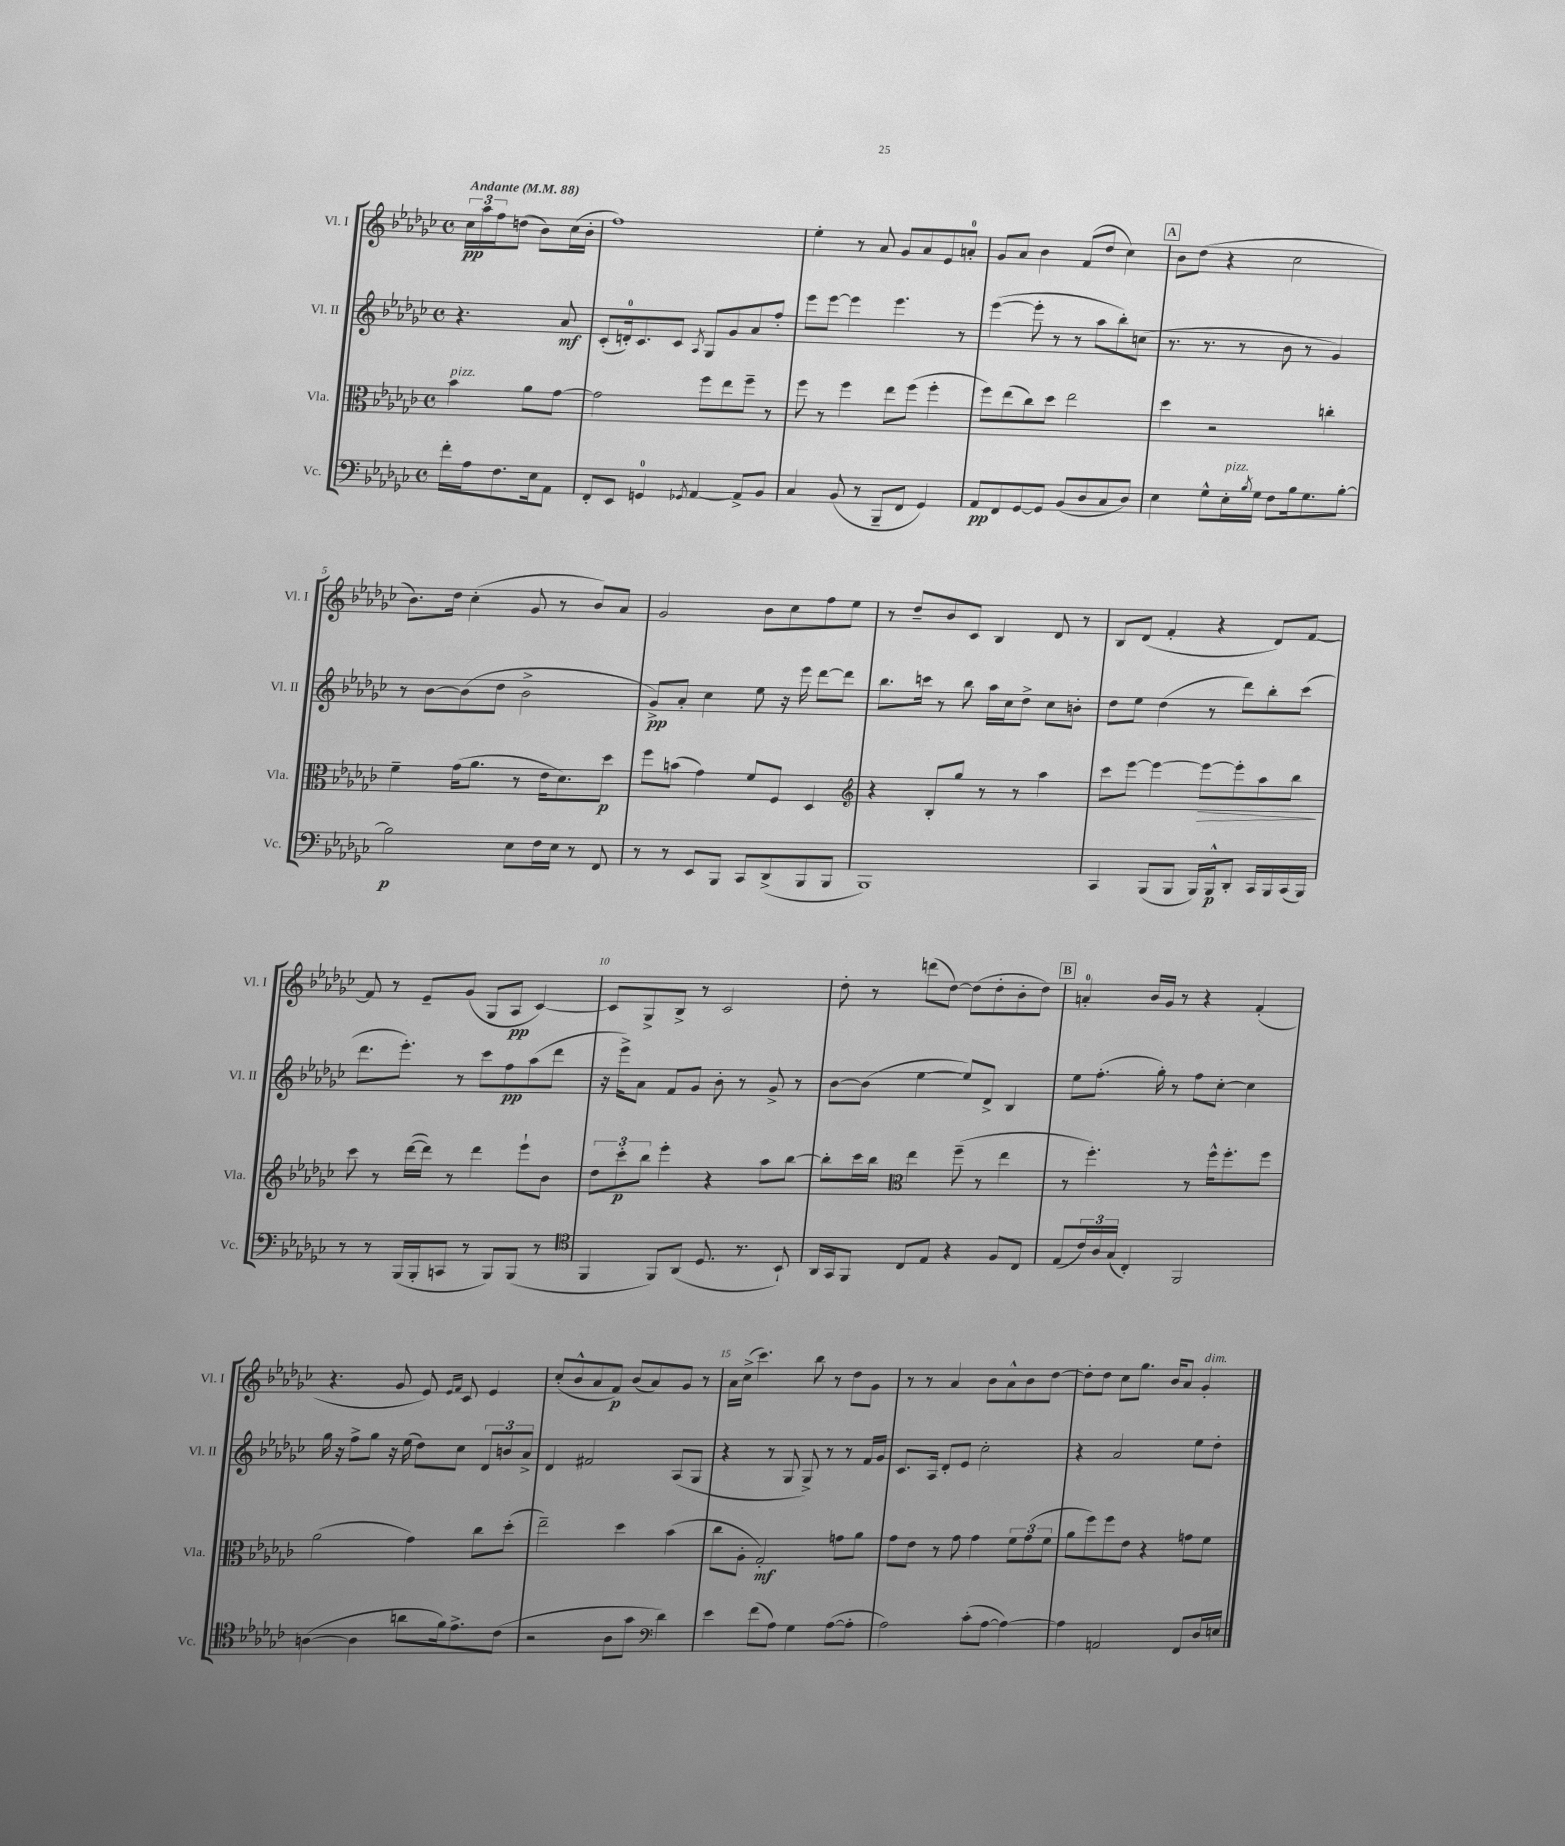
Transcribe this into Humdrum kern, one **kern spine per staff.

**kern	**dynam	**kern	**dynam	**kern	**dynam	**kern	**dynam
*part4	*part4	*part3	*part3	*part2	*part2	*part1	*part1
*staff4	*staff4	*staff3	*staff3	*staff2	*staff2	*staff1	*staff1
*I"Vc.	*	*I"Vla.	*	*I"Vl. II	*	*I"Vl. I	*
*I'Vc.	*	*I'Vla.	*	*I'Vl. II	*	*I'Vl. I	*
*clefF4	*	*clefC3	*	*clefG2	*	*clefG2	*
*k[b-e-a-d-g-c-]	*	*k[b-e-a-d-g-c-]	*	*k[b-e-a-d-g-c-]	*	*k[b-e-a-d-g-c-]	*
*M4/4	*	*M4/4	*	*M4/4	*	*M4/4	*
*met(c)	*	*met(c)	*	*met(c)	*	*met(c)	*
*MM88	*	*MM88	*	*MM88	*	*MM88	*
=	=	=	=	=	=	=	=
!	!	!	!	!	!	!LO:TX:a:B:t=Andante	!
!	!	!LO:TX:a:i:t=pizz.	!	!	!	!	!
16f'\LL	.	4b-\	.	4.r	.	24cc-\LL	pp
.	.	.	.	.	.	24aa-\	.
16A-\J	.	.	.	.	.	.	.
.	.	.	.	.	.	24ff\J	.
8.F\	.	.	.	.	.	(8ddn\J	.
.	.	8a-\L	.	.	.	8b-\L)	.
16E-\k	.	.	.	.	.	.	.
8AA-\J	.	[8g-\J	.	8a-/	mf	(16cc-\L	.
.	.	.	.	.	.	16b-'\JJ	.
=1	=1	=1	=1	=1	=1	=1	=1
8FF'/L	.	2g-\]	.	(8c-'/L	.	1ff)	.
8EE-/J	.	.	.	16dn'/k)	.	.	.
.	.	.	.	8.c-/	.	.	.
4GGn/	.	.	.	.	.	.	.
.	.	.	.	8c-/J	.	.	.
8qGG-X/	.	.	.	8qA-/	.	.	.
[4AA-/	.	8ff\L	.	8G-/L	.	.	.
.	.	8ee-\	.	8g-/	.	.	.
8AA-^/L]	.	8ff~\J	.	8a-/	.	.	.
8BB-/J	.	8r	.	8ff'/J	.	.	.
=2	=2	=2	=2	=2	=2	=2	=2
4C-/	.	8ff\	.	8eee-\L	.	4ee-'\	.
.	.	8r	.	[8eee-\J	.	.	.
(8BB-/	.	4ff\	.	4eee-\]	.	8r	.
8r	.	.	.	.	.	8a-/	.
8BBB-~/L	.	8ee-\L	.	4.eee-\	.	8g-/L	.
8FF/J	.	(8ff\J	.	.	.	8a-/	.
4GG-/)	.	4ff'\	.	.	.	8e-/	.
.	.	.	.	8r	.	8an'/J	.
=3	=3	=3	=3	=3	=3	=3	=3
8AA-/L	pp	8ff\L)	.	([4eee-\	.	8g-/L	.
8FF/	.	(8ee-\	.	.	.	8a-/J	.
[8GG-/	.	8cc-\)	.	8eee-'\]	.	4b-\	.
8GG-/J]	.	8dd-\J	.	8r	.	.	.
(8BB-/L	.	2ee-\	.	8r	.	(8f/L	.
8D-/	.	.	.	8aa-\L	.	8dd-/J	.
8C-/	.	.	.	8bb-'\)	.	4cc-\)	.
8D-/J)	.	.	.	(8ccn\J	.	.	.
!!LO:REH:place=s1:t=A
=4	=4	=4	=4	=4	=4	=4	=4
4E-\	.	4dd-\	.	8.r	.	8b-\L	.
.	.	.	.	.	.	(8dd-\J	.
.	.	.	.	8.r	.	.	.
8G-^^\L	.	2r	.	.	.	4r	.
!LO:TX:a:i:t=pizz.	!	!	!	!	!	!	!
16E-'\L	.	.	.	8r	.	.	.
8qB-/	.	.	.	.	.	.	.
16G-\JJ	.	.	.	.	.	.	.
8F\L	.	.	.	8b-\	.	2cc-\	.
16B-\k	.	.	.	8r	.	.	.
8.G-\	.	.	.	.	.	.	.
.	.	4ccn'\	.	4g-/)	.	.	.
[8B-'\J	.	.	.	.	.	.	.
!!LO:LB:g=z
=5	=5	=5	=5	=5	=5	=5	=5
2B-\]	p	4f~\	.	8r	.	8.b-\L)	.
.	.	.	.	[8b-\L	.	.	.
.	.	.	.	.	.	16dd-\Jk	.
.	.	(16g-\KL	.	(8b-\]	.	(4cc-'\	.
.	.	8.a-\J	.	.	.	.	.
.	.	.	.	8dd-\J	.	.	.
8E-\L	.	8r	.	2b-^\	.	8g-/	.
16F\L	.	16e-\KL	.	.	.	8r	.
16E-\JJ	.	8.d-\)	.	.	.	.	.
8r	.	.	.	.	.	8b-/L)	.
8FF/	.	8dd-\J	p	.	.	8a-/J	.
=6	=6	=6	=6	=6	=6	=6	=6
8r	.	8ff\L	.	8g-^/L)	pp	2g-/	.
8r	.	(8bn\J	.	8a-'/J	.	.	.
8EE-/L	.	4g-\)	.	4cc-\	.	.	.
8BBB-/J	.	.	.	.	.	.	.
8CC-/L	.	8f/L	.	8ee-\	.	8b-\L	.
(8DD-^/	.	8F/J	.	16r	.	8cc-\	.
.	.	.	.	16eee-\	.	.	.
8BBB-/	.	4D-/	.	[8ddd-\L	.	8ff\	.
8BBB-/J	.	.	.	8ddd-\J]	.	8ee-\J	.
=7	=7	=7	=7	=7	=7	=7	=7
*	*	*clefG2	*	*	*	*	*
1BBB-)	.	4r	.	8.bb-\L	.	8r	.
.	.	.	.	.	.	8dd-~/L	.
.	.	.	.	16cccn\Jk	.	.	.
.	.	8B-'/L	.	8r	.	8b-/	.
.	.	8gg-/J	.	8bb-\	.	8c-/J	.
.	.	8r	.	16aa-\LL	.	4B-/	.
.	.	.	.	16cc-\J	.	.	.
.	.	8r	.	8dd-^\J	.	.	.
.	.	4aa-\	.	8cc-\L	.	8d-/	.
.	.	.	.	8bn'\J	.	8r	.
=8	=8	=8	=8	=8	=8	=8	=8
4CC-/	.	8ccc-\L	.	8dd-\L	.	8B-/L	.
.	.	[8eee-\J	.	8ee-\J	.	(8d-/J	.
(8BBB-/L	.	4eee-\_	.	(4dd-\	.	4f'/	.
8BBB-/J	.	.	.	.	.	.	.
!	!	!	!LO:HP:b	!	!	!	!
16BBB-/LL)	.	8eee-\L_	>	8r	.	4r	.
16BBB-^^/J	p	.	.	.	.	.	.
8DD-'/J	.	8eee-'\]	.	8ddd-\L)	.	.	.
16CC-/LL	.	8aa-\	.	8bb-'\	.	8d-/L)	.
16BBB-/	.	.	.	.	.	.	.
(16CC-/	.	8bb-\J	.	(8ccc-\J	.	[8f/J	.
16BBB-/JJ)	.	.	.	.	.	.	.
.	.	.	]	.	.	.	.
!!LO:LB:g=z
=9	=9	=9	=9	=9	=9	=9	=9
8r	.	8ccc-\	.	8.ddd-\L	.	8f/]	.
8r	.	8r	.	.	.	8r	.
.	.	.	.	8.eee-'\J)	.	.	.
(16BBB-/LL	.	([16ddd-\LL	.	.	.	8e-~/L	.
16BBB-'/J	.	16ddd-\JJ])	.	.	.	.	.
8CCn/J	.	8r	.	8r	.	(8g-/J	.
8r	.	4ddd-\	.	8ccc-\L	.	8G-/L	.
8BBB-/L)	.	.	.	8ff\	pp	8A-/J	pp
(8BBB-/J	.	8eee-`\L	.	(8aa-\	.	[4c-/)	.
8r	.	8b-\J	.	8ddd-\J	.	.	.
=10	=10	=10	=10	=10	=10	=10	=10
*clefC4	*	*	*	*	*	*	*
4FF/	.	12dd-\L	.	16r	.	8c-/L]	.
.	.	.	.	16eee-^\KL)	.	.	.
.	.	12ccc-'\	p	.	.	.	.
.	.	.	.	8a-\J	.	8G-^/	.
.	.	12bb-\J	.	.	.	.	.
8FF/L)	.	4eee-'\	.	8f/L	.	8B-^/J	.
(8AA-/J	.	.	.	8g-/J	.	8r	.
8.D-/	.	4r	.	8b-'\	.	2c-/	.
.	.	.	.	8r	.	.	.
8.r	.	.	.	.	.	.	.
.	.	8aa-\L	.	8g-^/	.	.	.
8BB-`/)	.	[8bb-\J	.	8r	.	.	.
=11	=11	=11	=11	=11	=11	=11	=11
16AA-/LL	.	8bb-'\L]	.	[8b-\L	.	8dd-'\	.
16GG-/J	.	.	.	.	.	.	.
8FF/J	.	16ccc-\L	.	(8b-\J]	.	8r	.
.	.	16bb-\JJ	.	.	.	.	.
*	*	*clefC3	*	*	*	*	*
8C-/L	.	4ee-\	.	[4ee-\	.	(8dddn\L	.
8E-/J	.	.	.	.	.	[8dd-\J)	.
4r	.	(8ff~\	.	8ee-/L])	.	(8dd-\L]	.
.	.	8r	.	8d-^/J	.	8dd-'\	.
8F/L	.	4ee-\	.	4B-/	.	8b-'\	.
8C-/J	.	.	.	.	.	8dd-\J)	.
!!LO:REH:place=s1:t=B
=12	=12	=12	=12	=12	=12	=12	=12
(8E-/L	.	8r	.	8ee-\L	.	4an'/	.
24c-/L)	.	4.ff'\)	.	(8.ff'\J	.	.	.
24A-/	.	.	.	.	.	.	.
(24G-/JJ	.	.	.	.	.	.	.
4C-'/)	.	.	.	.	.	16b-/LL	.
.	.	.	.	16gg-'\)	.	16g-/JJ	.
.	.	.	.	8r	.	8r	.
2FF/	.	8r	.	8ff\L	.	4r	.
.	.	16ff^^\KL	.	[8cc-'\J	.	.	.
.	.	8.ff'\	.	.	.	.	.
.	.	.	.	4cc-\]	.	(4f'/	.
.	.	8ff\J	.	.	.	.	.
!!LO:LB:g=z
=13	=13	=13	=13	=13	=13	=13	=13
([4An\	.	(2a-\	.	16gg-\	.	4.r	.
.	.	.	.	16r	.	.	.
.	.	.	.	8ff^\L	.	.	.
4A\]	.	.	.	8gg-\J	.	.	.
.	.	.	.	16r	.	8g-/	.
.	.	.	.	(16ee-\	.	.	.
8an\L	.	4g-\)	.	8dd-\L)	.	8e-/)	.
.	.	.	.	.	.	16qqe-/LL	.
.	.	.	.	.	.	16qqf/JJ	.
16f\k)	.	.	.	8cc-\J	.	8c-/	.
8.e-^\	.	.	.	.	.	.	.
.	.	8cc-\L	.	12d-/L	.	4e-/	.
.	.	.	.	12bn/	.	.	.
(8c-\J	.	(8dd-'\J	.	.	.	.	.
.	.	.	.	12a-^/J	.	.	.
=14	=14	=14	=14	=14	=14	=14	=14
2r	.	2ee-~\)	.	4d-/	.	(8cc-'/L	.
.	.	.	.	.	.	8b-^^/	.
.	.	.	.	2f#X/	.	8a-/	.
.	.	.	.	.	.	8f/J)	p
8A-\L	.	4dd-\	.	.	.	(8b-/L	.
8g-\J	.	.	.	.	.	8a-/)	.
*clefF4	*	*	*	*	*	*	*
4d-\)	.	(4b-\	.	(8A-/L	.	8g-/J	.
.	.	.	.	8G-/J	.	8r	.
=15	=15	=15	=15	=15	=15	=15	=15
4e-\	.	8cc-\L	.	4r	.	16a-\LL	.
.	.	.	.	.	.	(16cc-^\JJ	.
.	.	8A-'\J	.	.	.	4.ccc-\)	.
(8f\L	.	2G-'/)	mf	8r	.	.	.
8A-\J)	.	.	.	8G-/	.	.	.
4G-\	.	.	.	8G-^/)	.	8bb-\	.
.	.	.	.	8r	.	8r	.
([8A-\L	.	8gn\L	.	8r	.	8dd-\L	.
8A-'\J]	.	8a-\J	.	16f/LL	.	8g-\J	.
.	.	.	.	16g-/JJ	.	.	.
=16	=16	=16	=16	=16	=16	=16	=16
2A-\)	.	8g-\L	.	8.c-/L	.	8r	.
.	.	8e-\J	.	.	.	8r	.
.	.	.	.	16A-/Jk	.	.	.
.	.	8r	.	8d-'/L	.	4a-/	.
.	.	8g-\	.	8e-/J	.	.	.
(8c-'\L	.	4g-\	.	2cc-'\	.	8b-\L	.
[8A-\J	.	.	.	.	.	8a-^^\	.
4A-\_)	.	12f\L	.	.	.	8b-\	.
.	.	(12g-\	.	.	.	.	.
.	.	.	.	.	.	[8dd-\J	.
.	.	12f\J	.	.	.	.	.
=17	=17	=17	=17	=17	=17	=17	=17
4A-\]	.	8a-\L	.	4r	.	8dd-'\L]	.
.	.	8ff\)	.	.	.	8dd-\J	.
2AAn/	.	8ff\	.	2a-/	.	8cc-\L	.
.	.	8e-\J	.	.	.	8.gg-\J	.
.	.	4r	.	.	.	.	.
.	.	.	.	.	.	16b-/KL	.
.	.	.	.	.	.	8a-/J	.
!	!	!	!	!	!	!LO:TX:a:i:t=dim.	!
8FF/L	.	8gn\L	.	8ee-\L	.	4g-'/	.
16D-/L	.	8f\J	.	8dd-'\J	.	.	.
16En/JJ	.	.	.	.	.	.	.
==	==	==	==	==	==	==	==
*-	*-	*-	*-	*-	*-	*-	*-
